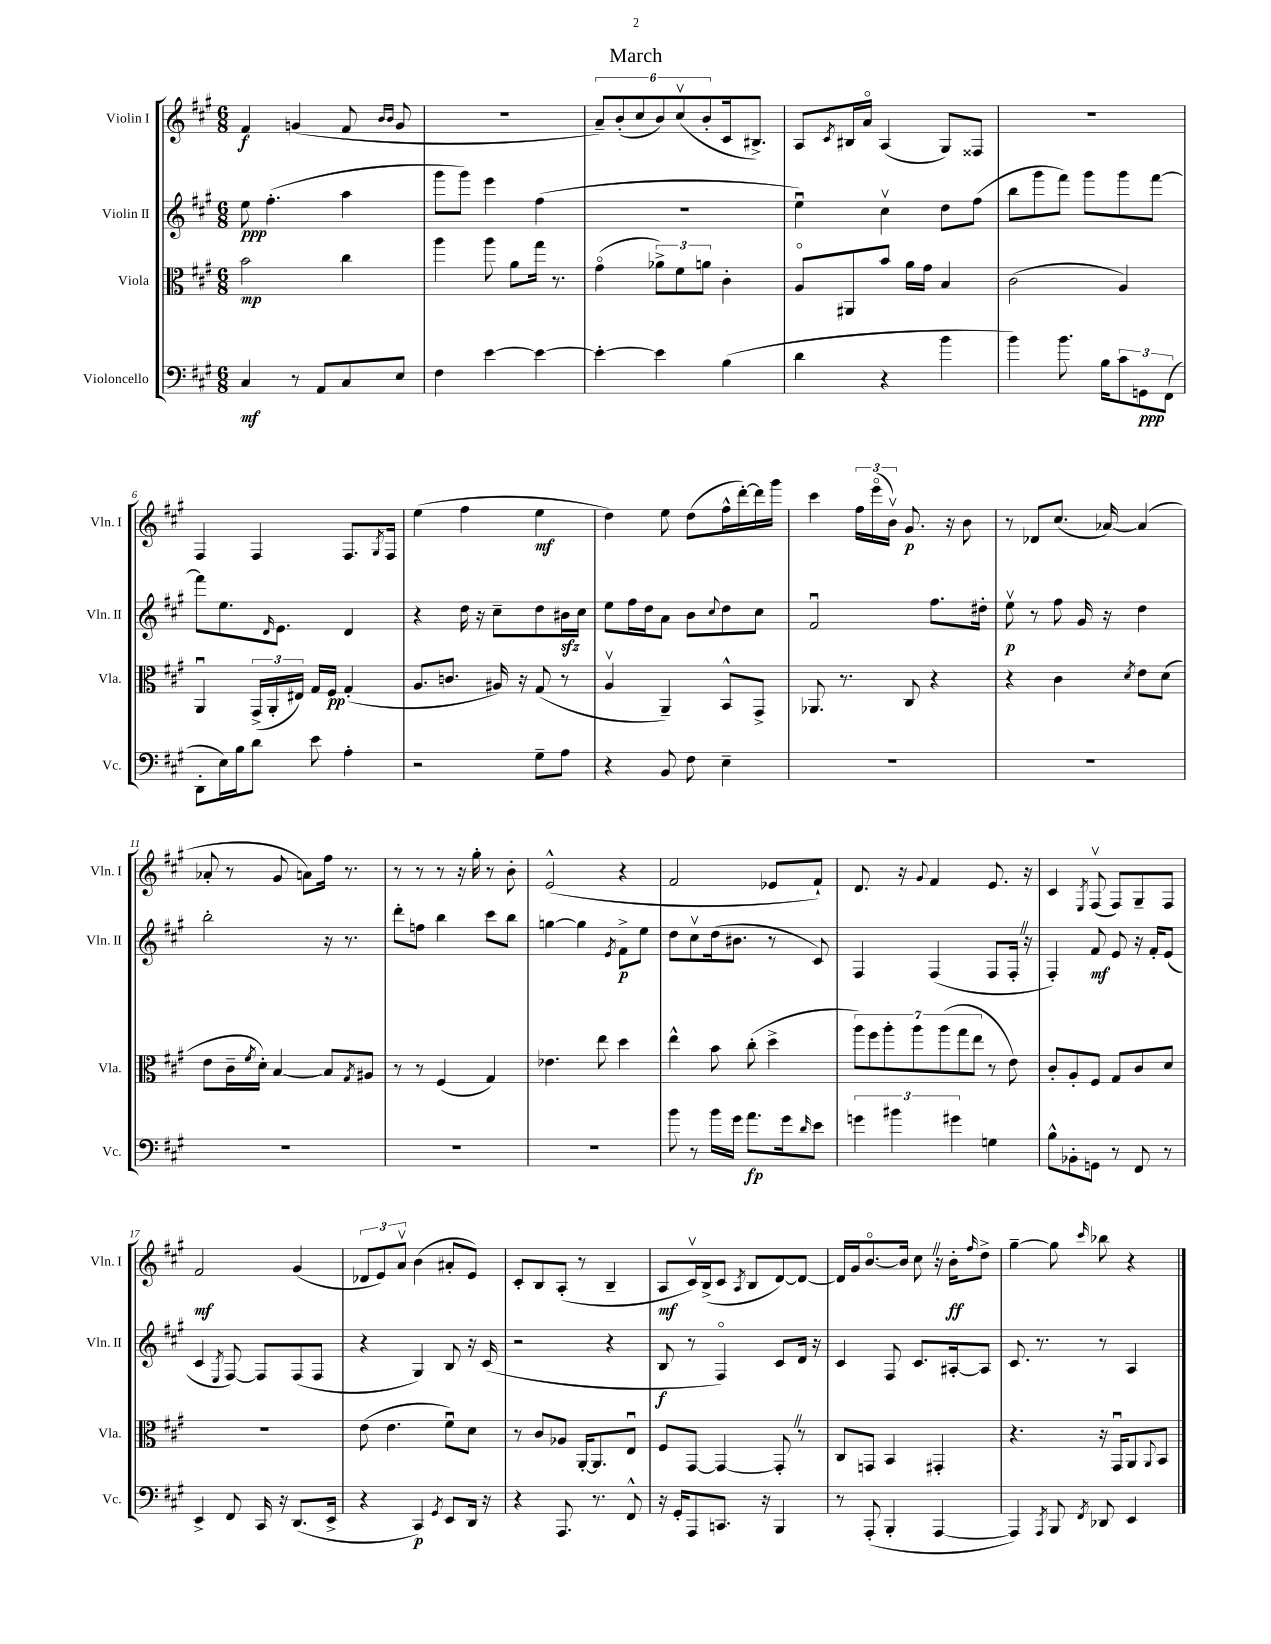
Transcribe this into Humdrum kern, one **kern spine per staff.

**kern	**kern	**kern	**kern
*staff4	*staff3	*staff2	*staff1
*clefF4	*clefC3	*clefG2	*clefG2
*k[f#c#g#]	*k[f#c#g#]	*k[f#c#g#]	*k[f#c#g#]
*M6/8	*M6/8	*M6/8	*M6/8
4C#	2b	8ee	4f#
.	.	(4.ff#'	.
8r	.	.	(4g
8AA	.	.	.
8C#	4cc#	4aa	8f#
.	.	.	16qqb
.	.	.	16qqb
8E	.	.	8g
=	=	=	=
4F#	4aa	8ggg#	2.r
.	.	8ggg#)	.
[4e	8aa	4eee	.
.	8a	.	.
4e_	16gg#	(4ff#	.
.	8.r	.	.
=	=	=	=
4e'_	(4g#o	2.r	12a~)
.	.	.	(12b'
.	.	.	12cc#
4e]	12a-^)	.	12b)
.	12f#	.	(12cc#v
.	12a	.	12b'
(4B	4c#'	.	16c#
.	.	.	8.B#^)
=	=	=	=
4d	8Ao	4eeu)	8A
.	.	.	8qc#
.	8AA#	.	16B#
.	.	.	16ao
4r	8b	4cc#v	(4A
.	16a	.	.
.	16g#	.	.
4b	4B	8dd	8G#)
.	.	(8ff#	8F##
=	=	=	=
4b)	(2c#	8bb	2.r
.	.	8ggg#	.
8.b	.	8fff#)	.
.	.	8ggg#	.
16B	.	.	.
12c#	4A)	8ggg#	.
12GG	.	.	.
.	.	[8fff#	.
(12FF#	.	.	.
=	=	=	=
8DD'	4AAu	8fff#]	4F#
16E)	.	8.ee	.
16B	.	.	.
8d	(24GG#^	.	4F#
.	24AA'	.	.
.	.	16qqd	.
.	.	8.e	.
.	24E#)	.	.
8e	16G#	.	.
.	16F#	.	.
4A'	(4G#'	4d	8.F#
.	.	.	8qG#
.	.	.	16F#
=	=	=	=
2r	8.A	4r	(4ee
.	8.c	.	.
.	.	16dd	4ff#
.	.	16r	.
.	16A#)	8cc#~	.
.	16r	.	.
8G#~	(8G#	8dd	4ee
8A	8r	16b#	.
.	.	16cc#	.
=	=	=	=
4r	4Av	8ee	4dd)
.	.	16ff#	.
.	.	16dd	.
8BB	4AA~)	8a	8ee
8F#	.	8b	(8dd
.	.	8qqcc#	.
4E~	8BB^^	8dd	16ff#^^
.	.	.	[16ddd')
.	8GG#^	8cc#	16ddd]
.	.	.	16ggg#
=	=	=	=
2.r	8.AA-	2f#u	4ccc#
.	8.r	.	.
.	.	.	24ff#
.	.	.	(24eeeo
.	.	.	24bv)
.	8C#	.	8.g#
.	4r	8.ff#	.
.	.	.	16r
.	.	.	8b
.	.	16dd#'	.
=	=	=	=
2.r	4r	8eev	8r
.	.	8r	8d-
.	4c#	8ff#	(8.cc#
.	.	16g#	.
.	.	16r	[16a-)
.	8qd	.	.
.	8e	4dd	(4a-]
.	(8d	.	.
=	=	=	=
2.r	8e	2bb'	8a-'
.	16c#~	.	8r
.	8qf#	.	.
.	16d')	.	.
.	[4B	.	8g#
.	.	.	8a)
.	8B]	16r	16ff#
.	.	8.r	8.r
.	8qG#	.	.
.	8A#	.	.
=	=	=	=
2.r	8r	8ddd'	8r
.	8r	8ff	8r
.	(4F#	4bb	8r
.	.	.	16r
.	.	.	16gg#'
.	4G#)	8ccc#	8r
.	.	8bb	8b'
=	=	=	=
2.r	4.e-	[4gg	(2e^^
.	.	4gg]	.
.	8ee	.	.
.	.	8qe	.
.	4dd	8f#^	4r
.	.	8ee	.
=	=	=	=
8b	4ee^^	8dd	2f#
8r	.	8cc#v	.
16b	8b	(16dd	.
16g#	.	8.b#	.
8.a	(8cc#'	.	.
.	4dd^	8r	8e-
16g#	.	.	.
16qqd	.	.	.
8e	.	8c#)	8f#`)
=	=	=	=
6g	14aa)	4F#	8.d
.	14ff#	.	.
.	14aa'	.	.
6b#	.	.	.
.	.	.	16r
.	14aa	.	.
.	.	.	8qqg#
.	.	(4F#	4f#
.	(14aa	.	.
6g#	.	.	.
.	14gg#	.	.
.	14ee	.	.
4G	8r	8F#	8.e
.	8e)	16F#'	.
.	.	16r	16r
=	=	=	=
8B^^	8c#'	4F#')	4c#
8BB-'	8A'	.	.
.	.	.	8qE
8GG	8F#	8f#	(8F#v
8r	8G#	8e	8F#)
8FF#	8c#	16r	8G#~
.	.	16f#'	.
8r	8d	(8e	8F#
=	=	=	=
4EE^	2.r	4c#	2f#
.	.	8qE	.
8FF#	.	[8F#)	.
16CC#	.	8F#]	.
16r	.	.	.
(8.DD	.	(8F#	(4g#
.	.	8F#	.
16EE^	.	.	.
=	=	=	=
4r	(8e	4r	12d-
.	.	.	12e)
.	4.e	.	.
.	.	.	12av
4CC#)	.	4G#)	(4b
8qGG#	.	.	.
8EE	8f#u)	8B	8a#'
16DD	8d	16r	8e)
16r	.	(16c#	.
=	=	=	=
4r	8r	2r	8c#'
.	8c#	.	8B
8.AAA	8A-	.	(8A'
.	[16AA'	.	8r
8.r	8.AA]	.	.
.	.	4r	4B~
8FF#^^	8Eu	.	.
=	=	=	=
16r	8F#	8B	8A
16GG#'	.	.	.
8AAA	[8GG#	8r	16c#v)
.	.	.	(16B^
8.CC	4GG#_	4F#o)	8c#
.	.	.	8qA
.	.	.	8B
16r	.	.	.
4BBB	8GG#']	8c#	[8d)
.	8r	16d	8d_
.	.	16r	.
=	=	=	=
8r	8C#	4c#	16d]
.	.	.	16g#
(8AAA'	8GG	.	[8.bo
4BBB'	4BB	8F#	.
.	.	.	16b]
.	.	8.c#	8cc#
[4AAA	4GG#'	.	16r
.	.	[16A#'	16b'
.	.	.	16qqff#
.	.	8A#]	8dd^
=	=	=	=
4AAA])	4.r	8.c#	[4gg#~
.	.	8.r	.
8qAAA	.	.	.
8BBB	.	.	8gg#]
8qFF#	.	.	16qqccc#
8DD-	16r	8r	8bb-
.	16GG#u	.	.
4EE	8AA	4A	4r
.	8qqAA	.	.
.	8BB	.	.
==	==	==	==
*-	*-	*-	*-
